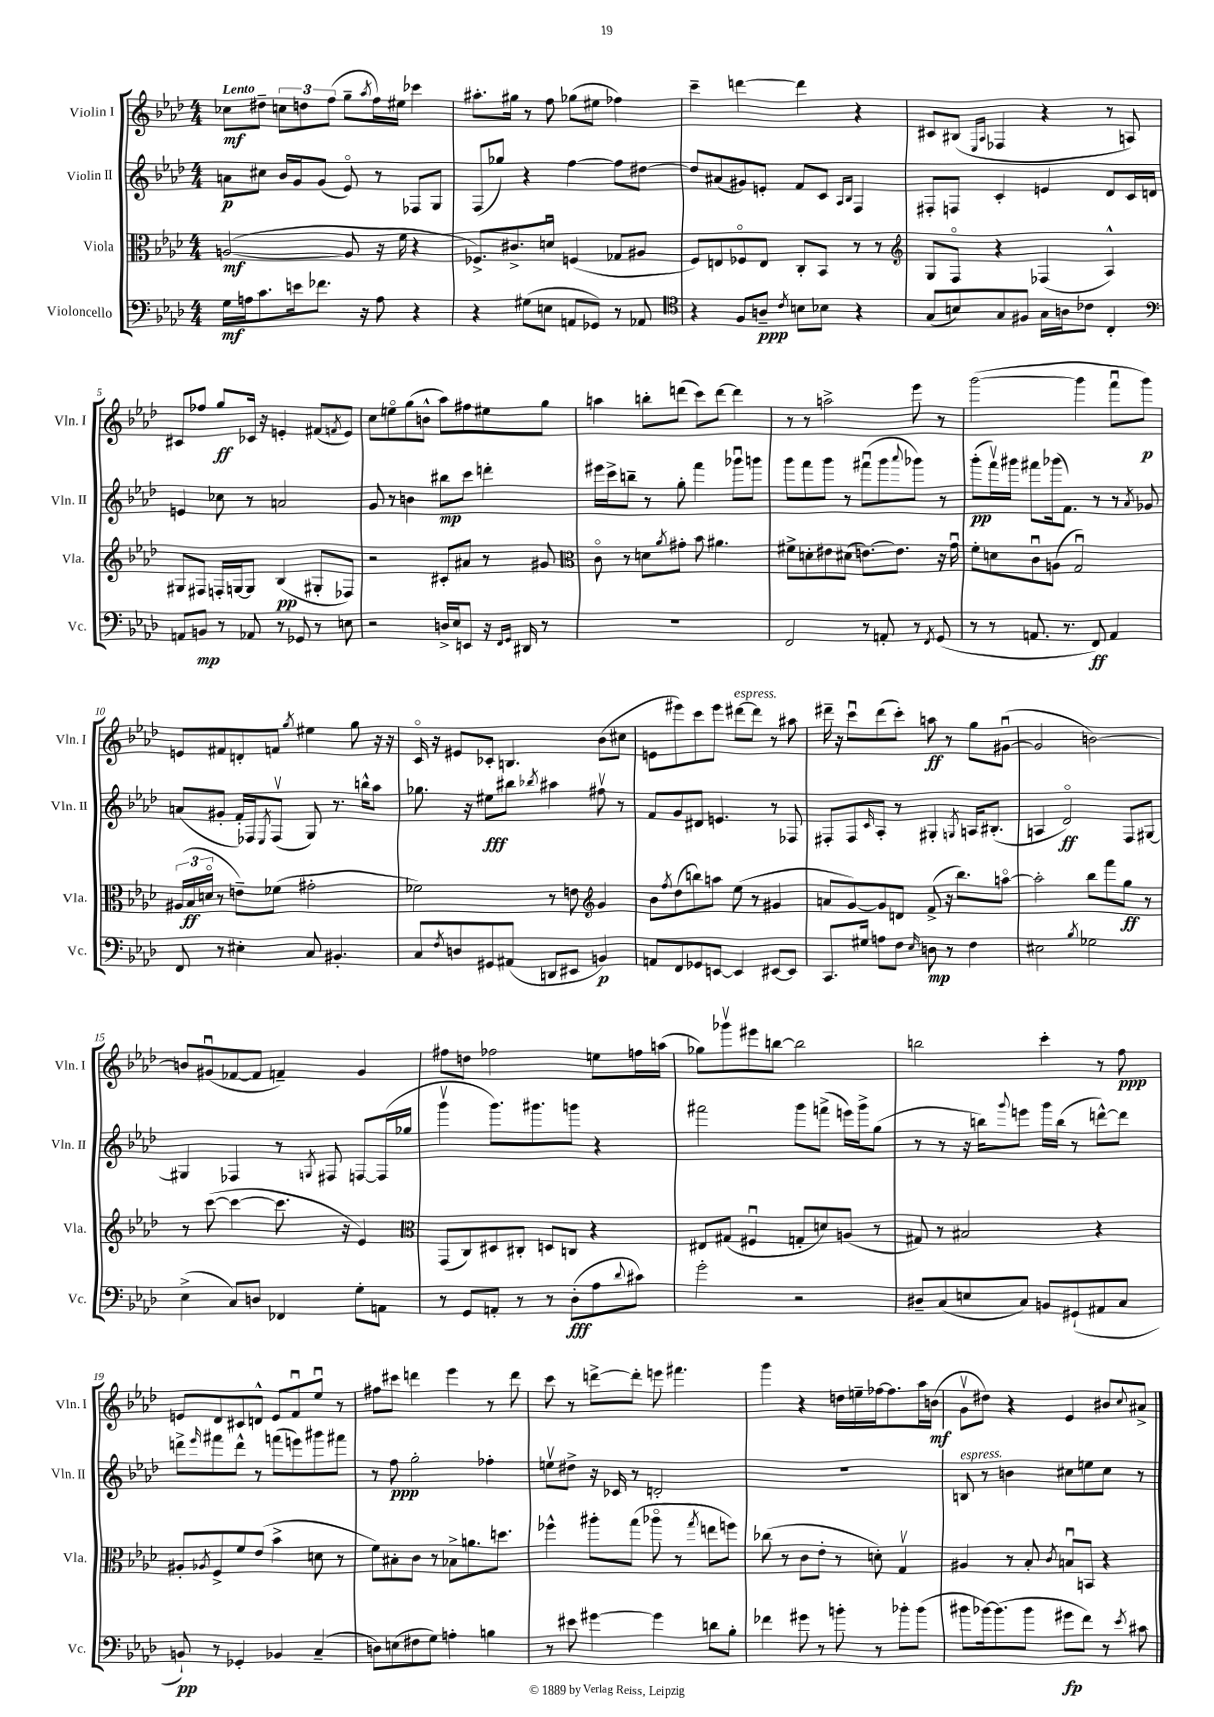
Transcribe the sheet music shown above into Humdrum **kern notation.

**kern	**kern	**kern	**kern
*staff4	*staff3	*staff2	*staff1
*clefF4	*clefC3	*clefG2	*clefG2
*k[b-e-a-d-]	*k[b-e-a-d-]	*k[b-e-a-d-]	*k[b-e-a-d-]
*M4/4	*M4/4	*M4/4	*M4/4
16G	([2A	8a	8cc-
16A	.	.	.
8.c	.	8cc#	8dd#~
.	.	16b-	12cc
16e	.	16g	.
.	.	.	12dd
8.f-	.	(8g	.
.	.	.	(12ff
.	8A]	8e-o)	8gg~
16r	.	.	.
.	.	.	8qaa-
8A	16r	8r	16ff)
.	16f	.	16ee#
4r	4r	8F-	4ccc-
.	.	8G	.
=	=	=	=
4r	8.F-^)	(8F	8.aa#'
.	.	8gg-)	.
.	8.c#^	.	16gg#
(8G#	.	4r	8r
8E	8du	.	8ff
8AA	(4F	[4ff	(8gg-
8GG-)	.	.	8ee#
8r	8G-	8ff]	4ff-)
8AA-	8A#	[8dd#	.
=	=	=	=
*clefC4	*	*	*
4r	8F)	8dd#]	4ccc~
.	8E	(8a#	.
8F	8F-o	8g#)	[4ddd
8A~	8E	8e'	.
8qc	.	.	.
8B	8C'	8f	4ddd]
8B-	8BB-	8c	.
.	.	16qqA-	.
.	.	16qqB-	.
4r	8r	4F	4r
.	8r	.	.
=	=	=	=
*	*clefG2	*	*
(8G	8G	8F#'	8c#
8B)	8Fo	8F	(8B#
.	.	.	16qqE-
.	.	.	16qqA-
8G	4r	4c'	4F-
8F#	.	.	.
16G	(4F-	4e	4r
16A	.	.	.
8c-	.	.	.
4C'	4A-^^)	8d-	8r
.	.	16c	8A)
.	.	16d	.
=	=	=	=
*clefF4	*	*	*
8AA	8G#	4e	8c#
8BB	8F#	.	8ff-
8r	16F'	8cc-	8gg
.	[16G	.	.
8AA-	8G]	8r	16c-
.	.	.	16r
8r	(4B-	2a	4e'
8GG-	.	.	.
8r	8G#'	.	(8f#
.	.	.	8qf
8E	8F-)	.	8e)
=	=	=	=
2r	2r	8g	8cc
.	.	8r	8eeo
.	.	4b	(8gg
.	.	.	8b^^
16D^	8c#'	8bb#	8aa-)
16E-	.	.	.
8EE	8a#	8ccc	8ff#
16r	8r	4ddd'	8ee#
16qqFF	.	.	.
16qqGG	.	.	.
16DD#	.	.	.
8r	8g#	.	8gg
=	=	=	=
*	*clefC3	*	*
1r	8co	16eee#	4aa
.	.	16ccc^	.
.	8r	8bb~	.
.	8d	8r	8bb'
.	8qa-	.	.
.	8g#'	8gg'	(8ddd
.	8b-	4fff	8ccc)
.	4.a#	.	[8ddd
.	.	8ggg-u	4ddd]
.	.	8ggg	.
=	=	=	=
2FF	8f#^	8ggg	8r
.	8d'	8fff	8r
.	8e#	8ggg	2aa^
.	(8d#	8r	.
8r	[8.e)	(8fff#u	.
8AA'	.	8ggg	.
.	8.e]	.	.
.	.	8qqaaa-	.
8r	.	8ggg-)	8eee-
8qFF	.	.	.
(8GG	16r	8r	8r
.	16gu	.	.
=	=	=	=
8r	8f'	(8ggg'	([2ggg
8r	8d	16fffv)	.
.	.	16ggg#	.
8.AA	8cu	8fff#	.
.	(8A	(16ggg-	.
8.r	.	8.f)	.
.	2Gu)	.	4ggg]
8FF)	.	8r	.
4AA	.	8r	8fffu
.	.	8qa-	.
.	.	8g-	8ggg)
=	=	=	=
8FF	(24A#	(8a	8e
.	24B-	.	.
.	24do	.	.
8r	8r	8g#'	8f#
4E#'	8e~)	16f')	8d'
.	.	16F-	.
.	.	8qE-	.
.	(8f-	(8F-v	8f
.	.	.	8qgg
8C	2g#'	8G)	4ee#
4.BB#'	.	8.r	.
.	.	.	8gg
.	.	16bb^^	.
.	.	8aa-	16r
.	.	.	16r
=	=	=	=
8C	2f-)	8.gg-	16co
.	.	.	16r
8qF	.	.	.
8D	.	.	8e#
.	.	16r	.
8GG#	.	8ee#	8c-'
(8AA#	.	8bb#	4.B
.	.	8qbb-	.
8DD	8r	4aa#	.
8EE#	8e	.	.
*	*clefG2	*	*
4BB)	4g	8ff#v	(8b-
.	.	8r	8cc#
=	=	=	=
8AA	8b-	8f	8e
.	8qff	.	.
8FF	(8dd-	8g	8eee#)
8GG-	8bb)	8d#	8ccc
[8EE	8aa	4.e	8eee#
4EE]	(8ee-	.	[8ddd#
.	8r	.	8ddd#]
[8EE#	4g#	8r	8r
8EE#]	.	8F-	8aa#
=	=	=	=
8.CC	8a	8F#'	16ddd#~
.	.	.	16r
.	[8g)	8F#	8cccu
16G#	.	.	.
.	.	16qqc	.
8A	8g]	8A-'	(8ddd#
8F	8d	8r	8ccc')
16qqE-	.	.	.
8D	(8f^	4G#'	8aa
8r	16r	.	8r
.	8.bb-)	.	.
.	.	8qG	.
4F	.	16A	8gg
.	.	(8.B#'	.
.	[8aao	.	([8g#u
=	=	=	=
2E#	2aa']	4A	2g#]
.	.	2d-o)	.
8qB-	.	.	.
2G-	8bb-	.	[2b)
.	8fff	.	.
.	8gg	8F	.
.	8r	[8G#	.
=	=	=	=
(4E-^	8r	4G#]	8b]
.	([8ccc	.	(8g#u
8C)	4ccc_	4F-	[8f-
8D	.	.	8f-]
4FF-	8.ccc]	8r	4f~)
.	.	8qG	.
.	.	8F#	.
.	16r	.	.
8G'	4e-)	[8F	4g#
8AA	.	(16F]	.
.	.	16gg-	.
=	=	=	=
*	*clefC3	*	*
8r	(8GG	4gggv	8ff#
8GG	8C)	.	8dd
8AA'	8D#	8.ggg)	2ff-
8r	8C#'	.	.
.	.	8.ggg#	.
8r	8D	.	.
(8D-'	8C	8ggg	.
8A-	4r	4r	8ee
8qqd-	.	.	.
8c#)	.	.	16ff
.	.	.	(16aa
=	=	=	=
2g'	8E#	2fff#	8gg-)
.	(8G#	.	8ggg-v
.	4F#u	.	8eee#
.	.	.	[8bb
2r	8G'	8ggg	2bb]
.	8d)	(8fff^	.
.	(8A	16eee)	.
.	.	16ggg^	.
.	8r	(8gg	.
=	=	=	=
8D#~	8G#)	8r	2bb
(8C	8r	8r	.
8E	2B#	16r	.
.	.	16bb)	.
.	.	8qqggg	.
8C)	.	8eee	.
8BB	.	16ggg	4ccc'
.	.	(16bb	.
(8GG#`	.	8r	.
8AA#	4r	[8ddd^^)	8r
8C	.	8ddd]	8ff
=	=	=	=
8BB`)	8A#'	8ddd^	8e
.	8qA-	16qqeee-	.
8r	8F^	8fff#	8d-
4GG-'	8f	8ddd^^	8c#
.	(8e-	8r	8d^^
4BB-	4b-^	(8fff	8e
.	.	8eee)	8fu
(4C~	8d	8ggg#	8ee-u
.	8r	8fff#	8r
=	=	=	=
8D)	8f)	8r	8ff#
(8E	8B#'	8ff	8ccc#
8F#	8c	2gg'	4ddd
8G)	8r	.	.
4A'	8B-^	.	4eee-
.	8.a	.	.
4B	.	4ff-'	8r
.	8.dd	.	.
.	.	.	8ddd
=	=	=	=
8r	4ff-^^	8eev	8ccc
8e#	.	8dd#^	8r
[4g#	8aa#'	16r	[8ddd^
.	.	16c-	.
.	(8gg	8r	8ddd']
4g#]	8aa-o	2d'	8eee
.	8r	.	4.fff#
.	8qgg	.	.
8d	8ee	.	.
8B-'	8ff)	.	.
=	=	=	=
4f-	(8cc-	1r	4ggg
.	8r	.	.
8g#	8c	.	4r
8r	8e-'	.	.
8b'	8r	.	16dd
.	.	.	16ee~
8r	8d')	.	[16ff-
.	.	.	8.ff-]
8b-'	4Gv	.	.
(8b-	.	.	16aa-
.	.	.	(16b
=	=	=	=
8b#	4A#	8B	8gv
[16b-)	.	8r	8dd#)
(8.b-]	.	.	.
.	8r	4b	4r
8b-	8B-'	.	.
.	8qc	.	.
8g#	8Bu	8cc#	4e-
8f)	8BB	8ee	.
8r	4r	8cc#	8b#
8qe-	.	.	8qqcc
8c#	.	8r	8a#^
==	==	==	==
*-	*-	*-	*-
